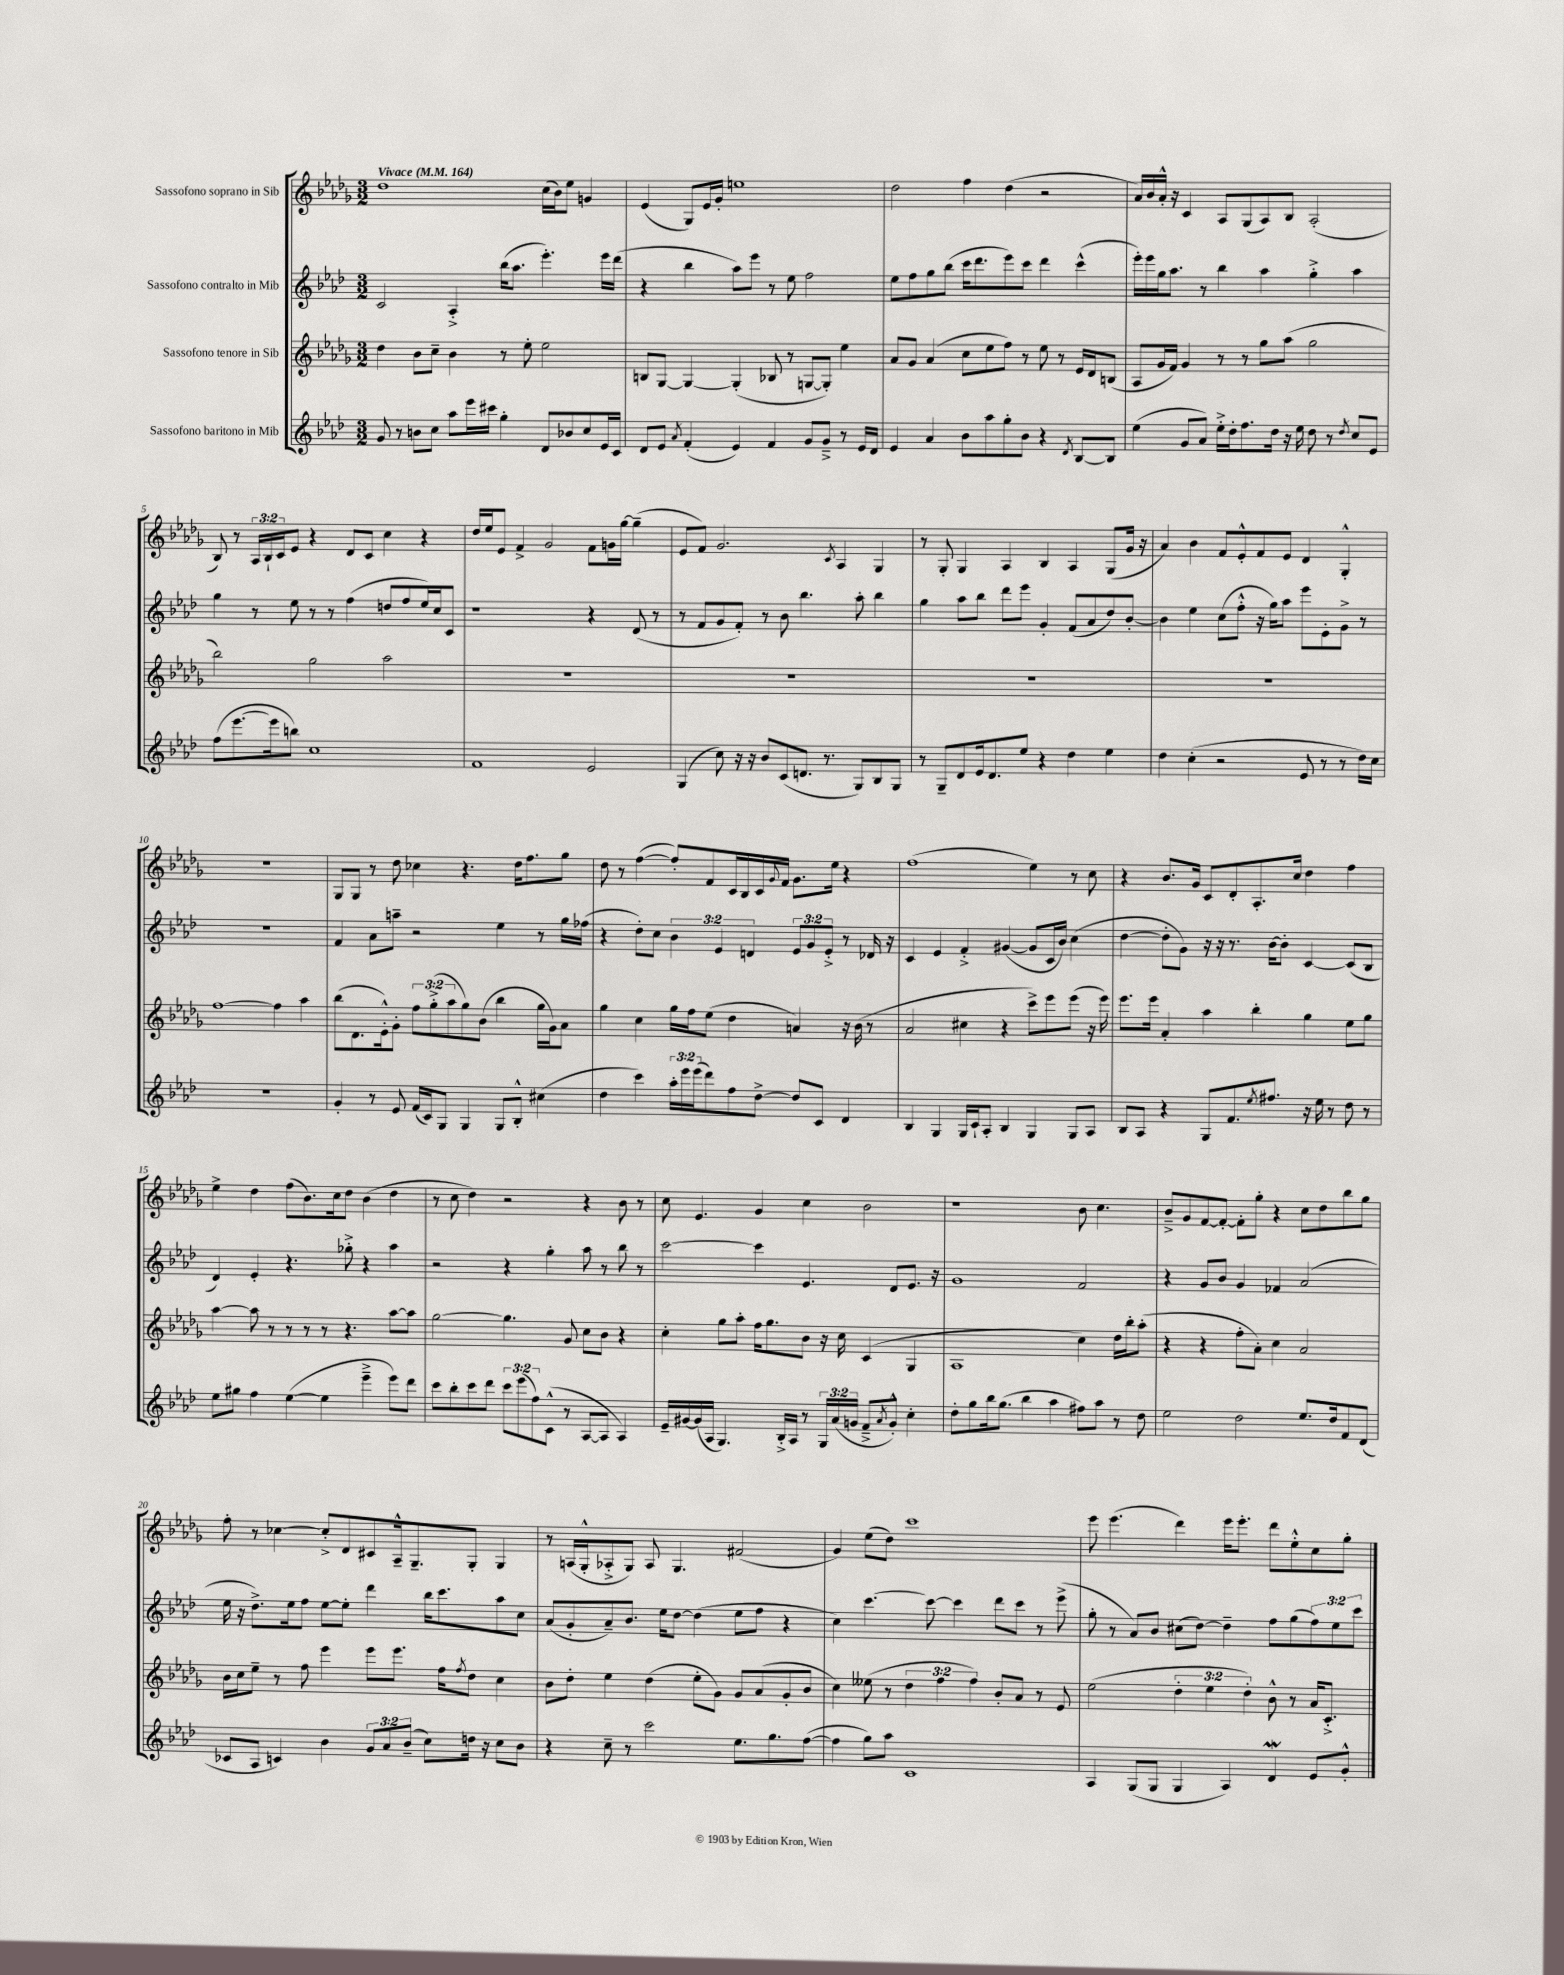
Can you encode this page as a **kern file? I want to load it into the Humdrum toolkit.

**kern	**kern	**kern	**kern
*staff4	*staff3	*staff2	*staff1
*clefG2	*clefG2	*clefG2	*clefG2
*k[b-e-a-d-]	*k[b-e-a-d-g-]	*k[b-e-a-d-]	*k[b-e-a-d-g-]
*M3/2	*M3/2	*M3/2	*M3/2
*MM164	*MM164	*MM164	*MM164
8g/	4dd-\	2c/	1dd-
8r	.	.	.
8b\L	8b-\L	.	.
8cc\J	8cc~\J	.	.
8aa-\L	4b-\	4A-'^/	.
16eee-\L	.	.	.
16ccc#\JJ	.	.	.
4gg'\	8r	(16bb-\LK	.
.	.	8.aa-\J	.
.	8ee-'\	.	.
8d-/L	2ee-\	4.eee-'\)	(16cc\LL
.	.	.	16b-\J)
8b-/	.	.	8ee-\J
8cc/	.	.	4g/
16e-/L	.	16eee-\LL	.
16c/JJ	.	(16ddd-\JJ	.
=	=	=	=
8d-/L	8B/L	4r	(4e-/
8e-/J	[8G-/J	.	.
8qa-/	.	.	.
(4f'/	4G-/_	4bb-\	8G-/L)
.	.	.	16e-/L
.	.	.	16g-'/JJ
4e-/)	(4G-'/]	8aa-\L)	1ee
.	.	8eee-\J	.
4f/	8B-/	8r	.
.	8r	8ee-\	.
8g/L	[8G/L	2ff\	.
8g~^/J	8G'/]J)	.	.
8r	4ee-\	.	.
16e-/LL	.	.	.
16d-/JJ	.	.	.
=	=	=	=
4e-/	8a-/L	8ee-\L	2dd-\
.	8g-/J	8ff\	.
4a-/	(4a-/	8gg\	.
.	.	(8bb-\J	.
8b-\L	8cc\L	16ccc\LK	4ff\
.	.	8.ddd-\	.
8aa-\	8ee-\	.	.
8gg'\	8ff\J)	8eee-\)	(4dd-\
8b-\J	8r	8ccc\J	.
4r	8ee-\	4ddd-\	2r
.	8r	.	.
8qd-/	.	.	.
[8B-/L	16e-/LL	(4ccc^^\	.
.	16d-/J	.	.
8B-/]J	(8B/J	.	.
=	=	=	=
(4ee-\	8A-/L	16eee-'\LL)	16a-/LL)
.	.	16eee-\	16b-/
.	16g-/L	16gg\J	16a-'^^/JJ
.	16f/JJ)	8.aa-\J	16r
8g/L	4g-/	.	4c/
8a-/J)	.	8r	.
16ee-'^\LL	8r	4bb-\	8A-/L
16dd-'\J	.	.	.
8.ff\	8r	.	(8G-/
.	8gg-\L	4aa-\	8A-/)
16dd-\Jk	.	.	.
16r	(8aa-\J	.	8B-/J
16ee-\	.	.	.
8dd-\	2gg-\	4gg'^\	(2A-'/
8r	.	.	.
8qdd-/	.	.	.
8cc/L	.	4aa-\	.
8e-/J	.	.	.
=	=	=	=
(8ff\L	2bb-\)	4gg\	8B-/)
[8.eee-\	.	.	8r
.	.	8r	24A-/LL
.	.	.	24B-`/
16eee-\]k	.	.	.
.	.	.	24c/J
8bb\J)	.	8ee-\	8e-/J
1cc	2gg-\	8r	4r
.	.	8r	.
.	.	(4ff\	8d-/L
.	.	.	8c/J
.	2aa-\	8dd/L	4cc\
.	.	8ff/	.
.	.	16ee-/L)	4r
.	.	16cc/J	.
.	.	8c/J	.
=	=	=	=
1f	1.r	1r	16dd-/LL
.	.	.	16ee-/J
.	.	.	8e-/J
.	.	.	4f^/
.	.	.	2g-/
2e-/	.	4r	8f\L
.	.	.	16g\L
.	.	.	[16gg-\JJ
.	.	(8d-/	(4gg-~\]
.	.	8r	.
=	=	=	=
(4G/	1.r	8r	8e-/L
.	.	8f/L	8f/J)
8cc\)	.	8g/	2.g-/
16r	.	8f'/J)	.
16r	.	.	.
8b-/L	.	8r	.
(8c/	.	8b-\	.
8.d/J	.	4.bb-\	.
8.r	.	.	.
.	.	.	8qc/
.	.	.	4A-/
8G/L)	.	8aa-'\	.
8B-/	.	4bb-\	4G-/
8G/J	.	.	.
=	=	=	=
8r	1.r	4gg\	8r
8G~/L	.	.	8G-'/
8d-/	.	8aa-\L	4G-/
16e-/k	.	8bb-\J	.
8.d-/	.	.	.
.	.	8ddd-\L	4A-/
8ee-/J	.	8eee-\J	.
4r	.	4g'/	4B-/
4dd-\	.	(8f/L	4A-/
.	.	8a-/	.
4ee-\	.	8dd-/)	(8G-/L
.	.	[8b-'/J	16g-/Jk
.	.	.	16r
=	=	=	=
4dd-\	1.r	4b-\]	4a-/)
(4cc'\	.	4ee-\	4b-\
2r	.	(8cc\L	8f/L
.	.	8ff'^^\J	8e-'^^/
.	.	16r	8f/
.	.	16gg\LK)	.
.	.	8aa-\J	8e-/J
8e-/	.	8eee-\L	4d-/
8r	.	8e-'\	.
8r	.	8g^\J	4G-'^^/
16dd-\LL)	.	8r	.
16cc\JJ	.	.	.
=	=	=	=
1.r	[1ff	1.r	1.r
.	4ff\]	.	.
.	4aa-\	.	.
=	=	=	=
4g'/	(8bb-\L	4f/	8G-/L
.	8.d-\	.	8G-/J
8r	.	8a-\L	8r
.	16e-'^^\k)	.	.
8e-/	8g-'\J	8aa~\J	8dd-\
(16f/LL	12ff\L	2r	4cc-\
16c/J)	.	.	.
.	(12gg-'^\	.	.
8G/J	.	.	.
.	12aa-\	.	.
4G/	8gg-\)	.	4.r
.	(8b-\J	.	.
8G/L	4bb-\	4ee-\	.
8B-'^^/J	.	.	16dd-\LK
.	.	.	8.ff\
(4cc#\	16gg-\LL	8r	.
.	16g-\J)	.	.
.	8a-\J	16gg\LL	8gg-\J
.	.	(16ff-\JJ	.
=	=	=	=
4dd-\	4gg-\	4r	8dd-\
.	.	.	8r
4ccc\)	4cc\	8dd-'\L)	([4ff\
.	.	8cc\J	.
24aa-'\LL	16gg-\LL	6b-\	8ff'/]L)
24eee-\	.	.	.
.	16ff\J	.	.
(24eee-\J	.	.	.
8ddd-\)	(8ee-\J	.	8f/
.	.	6e-/	.
8ff\	4dd-\	.	16c/L
.	.	.	16B-/
.	.	6d/	.
[8dd-^\J	.	.	16c/
.	.	.	8qqg-/
.	.	.	16f/JJ
8dd-/]L	4a/)	12e-/L	8.g-\L
.	.	12g/	.
8c/J	.	.	.
.	.	12e-'^/J	.
.	.	.	16ee-\Jk
4d-/	16r	8r	4r
.	(16b-\	.	.
.	8r	16d-/	.
.	.	16r	.
=	=	=	=
4B-/	2a-/	4c/	(1ff
4G/	.	4e-/	.
16G/LL	4cc#\	4f'^/	.
16c`/J	.	.	.
8A-'/J	.	.	.
4B-/	4r	([4g#/	.
4G/	8ccc^\L)	8g#/]L	4ee-\)
.	8eee-\	16c/L	.
.	.	16b-/JJ)	.
8G/L	(8eee-\J	(4cc\	8r
8A-/J	16r	.	8cc\
.	16eee-\)	.	.
=	=	=	=
8B-/L	8.eee-\L	[4dd-\	4r
8A-/J	.	.	.
.	16eee-\Jk	.	.
4r	4a-'/	8dd-'\]L	8.b-/L
.	.	8g\J)	.
.	.	.	16g-/Jk
8G/L	4aa-\	16r	8c/L
.	.	16r	.
8.f/	.	8.r	8d-'/
.	4bb-'\	.	8.A-'/
8qee-/	.	.	.
8.ff#/J	.	[16b-\LK	.
.	.	8b-'\]J	.
.	.	.	16cc/Jk
16r	4gg-\	[4c/	4dd-\
16ee-\	.	.	.
8r	.	.	.
8dd-\	8ee-\L	(8c/]L	4ff\
8r	8gg-\J	8B-/J	.
=	=	=	=
8ee-\L	[4aa-\	4d-/)	4ee-^\
8gg#\J	.	.	.
4ff\	8aa-\]	4e-'/	4dd-\
.	8r	.	.
([4ee-\	8r	4.r	(8ff\L
.	8r	.	8.b-\)
4ee-\]	8r	.	.
.	.	.	16cc\k
.	4.r	8gg-'^\	8dd-\J
4eee-~^\	.	4r	(4b-\
8eee-\L)	[8aa-\L	4aa-\	4dd-\
8ddd-\J	8aa-\]J	.	.
=	=	=	=
8ccc\L	[2gg-\	2r	8r
8bb-'\	.	.	8cc\
8ccc\	.	.	4dd-\)
8ddd-\J	.	.	.
12ccc\L	4.gg-\]	4r	2r
(12eee-\	.	.	.
12ff\)	.	.	.
(8c^^\J	.	4gg'\	.
8r	8g-/	.	.
[8A-/L	8cc\L	8aa-\	4r
8A-/]J	8b-\J	8r	.
4A-/)	4r	8bb-\	8b-\
.	.	8r	8r
=	=	=	=
16e-~/LL	4cc'\	[2ccc\	8cc\
[16g#/	.	.	.
(16g#/]	.	.	4.e-/
16A-/JJ	.	.	.
4.G/)	8gg-\L	.	.
.	8aa-'\J	.	.
.	16ff\LK	4ccc\]	4g-/
.	8.gg-\	.	.
16B-'^/LL	.	.	.
16A-/JJ	.	.	.
8r	8b-\J	4.e-/	4cc\
24G/LL	16r	.	.
(24a-/	.	.	.
.	16cc\	.	.
24g/JJ	.	.	.
8f~^/L	(4c/	.	2b-\
8qa-/	.	.	.
8g'^^/J)	.	8d-/L	.
4cc'\	4G-/	8.e-/J	.
.	.	16r	.
=	=	=	=
8dd-'\L	1A-	1g	1r
8gg\	.	.	.
16bb-\k	.	.	.
(8.gg\J	.	.	.
4bb-\	.	.	.
4aa-\	.	.	.
8ff#\L)	4cc\)	2f/	8b-\
8aa-\J	.	.	4.cc\
8r	16dd-\LL	.	.
.	16bb-'\J	.	.
8dd-\	(8aa-'\J	.	.
=	=	=	=
2ee-\	4r	4r	8b-~^/L
.	.	.	8g-/
.	4r	8g/L	[8f/
.	.	8b-/J	8f'/_J
2dd-\	8ff'\L	4g/	8f'\]L
.	8a-'\J)	.	8gg-'\J
.	4cc\	4f-/	4r
8.ee-/L	2a-/	(2a-/	8cc\L
.	.	.	8dd-\
16dd-/k	.	.	.
8f/	.	.	8bb-\
(8d-/J	.	.	8gg-\J
=	=	=	=
8c-/L	16b-\LL	16ee-\	8ff'\
.	16cc\J	16r	.
8A-/J	8ee-~\J	8.dd-^\L)	8r
4c/)	8r	.	[4cc-\
.	.	16ee-\k	.
.	8ff\	8ff\J	.
4b-\	4eee-\	[8ee-\L	8cc-'^/]L
.	.	8ee-'\]J	8d-/
12g/L	8eee-\L	4ddd-\	8c#/
12a-/	.	.	.
.	8.eee-\J	.	16A-~^^/k
(12b-~/J	.	.	.
.	.	.	8.G-~/
8cc\L)	.	16bb-\LK	.
.	16ff\LK	8.ccc\	.
.	8qff/	.	.
16dd\Jk	8dd-\J	.	8G-'/J
16r	.	.	.
8cc\L	4cc\	8aa-\	4G-/
8b-\J	.	8cc\J	.
=	=	=	=
4r	8b-\L	(8a-/L	8r
.	8dd-'\J	8g'/	(16A/LL
.	.	.	16G-'^^/J
8cc~\	4ee-\	8a-~/)	8A-'^/
8r	.	8.b-/J	8G-/J)
2ccc\	(4dd-\	.	8A-/
.	.	16ee-\LK	.
.	.	[8dd-\J	4.G-/
.	8ee-'\L	(4dd-\]	.
.	8g-\J)	.	.
8.ee-\L	8g-/L	8ee-\L	(2f#/
.	(8a-/	8ff\J	.
8.gg\	.	.	.
.	8g-'/	4r	.
([8ff\J	8b-/J	.	.
=	=	=	=
4ff\]	4cc\)	4cc\)	4g-/)
8gg\L)	(8ee--\	[4.ccc\	(8ee-\L
8aa-\J	8r	.	8dd-\J)
1c	6dd-\	.	1ccc
.	.	8ccc\_	.
.	6ff\	.	.
.	.	4ccc\]	.
.	6ff\)	.	.
.	8b-'/L	8ddd-\L	.
.	8a-/J	8ccc\J	.
.	8r	8r	.
.	8e-/	(8eee-^\	.
=	=	=	=
4A-/	(2ee-\	8gg'\	8eee-\
.	.	8r	(4.eee-\
(8G/L	.	8a-/L)	.
8G/J	.	8b-/J	.
4G/	6dd-'\	(8cc#\L	4ddd-\)
.	.	[8dd-\J)	.
.	6ee-\	.	.
4A-/)	.	4dd-~\]	16eee-\LK
.	.	.	8.eee-'\J
.	6dd-'\)	.	.
4d-/	8b-^^\	8ff\L	8ddd-\L
.	8r	(8gg\	8ee-'^^\
8e-/L	16a-/LK	12ff\)	8cc\
.	8.c'^/J	.	.
.	.	12ee-\	.
8g'^^/J	.	.	8gg-'\J
.	.	12ccc\J	.
==	==	==	==
*-	*-	*-	*-
